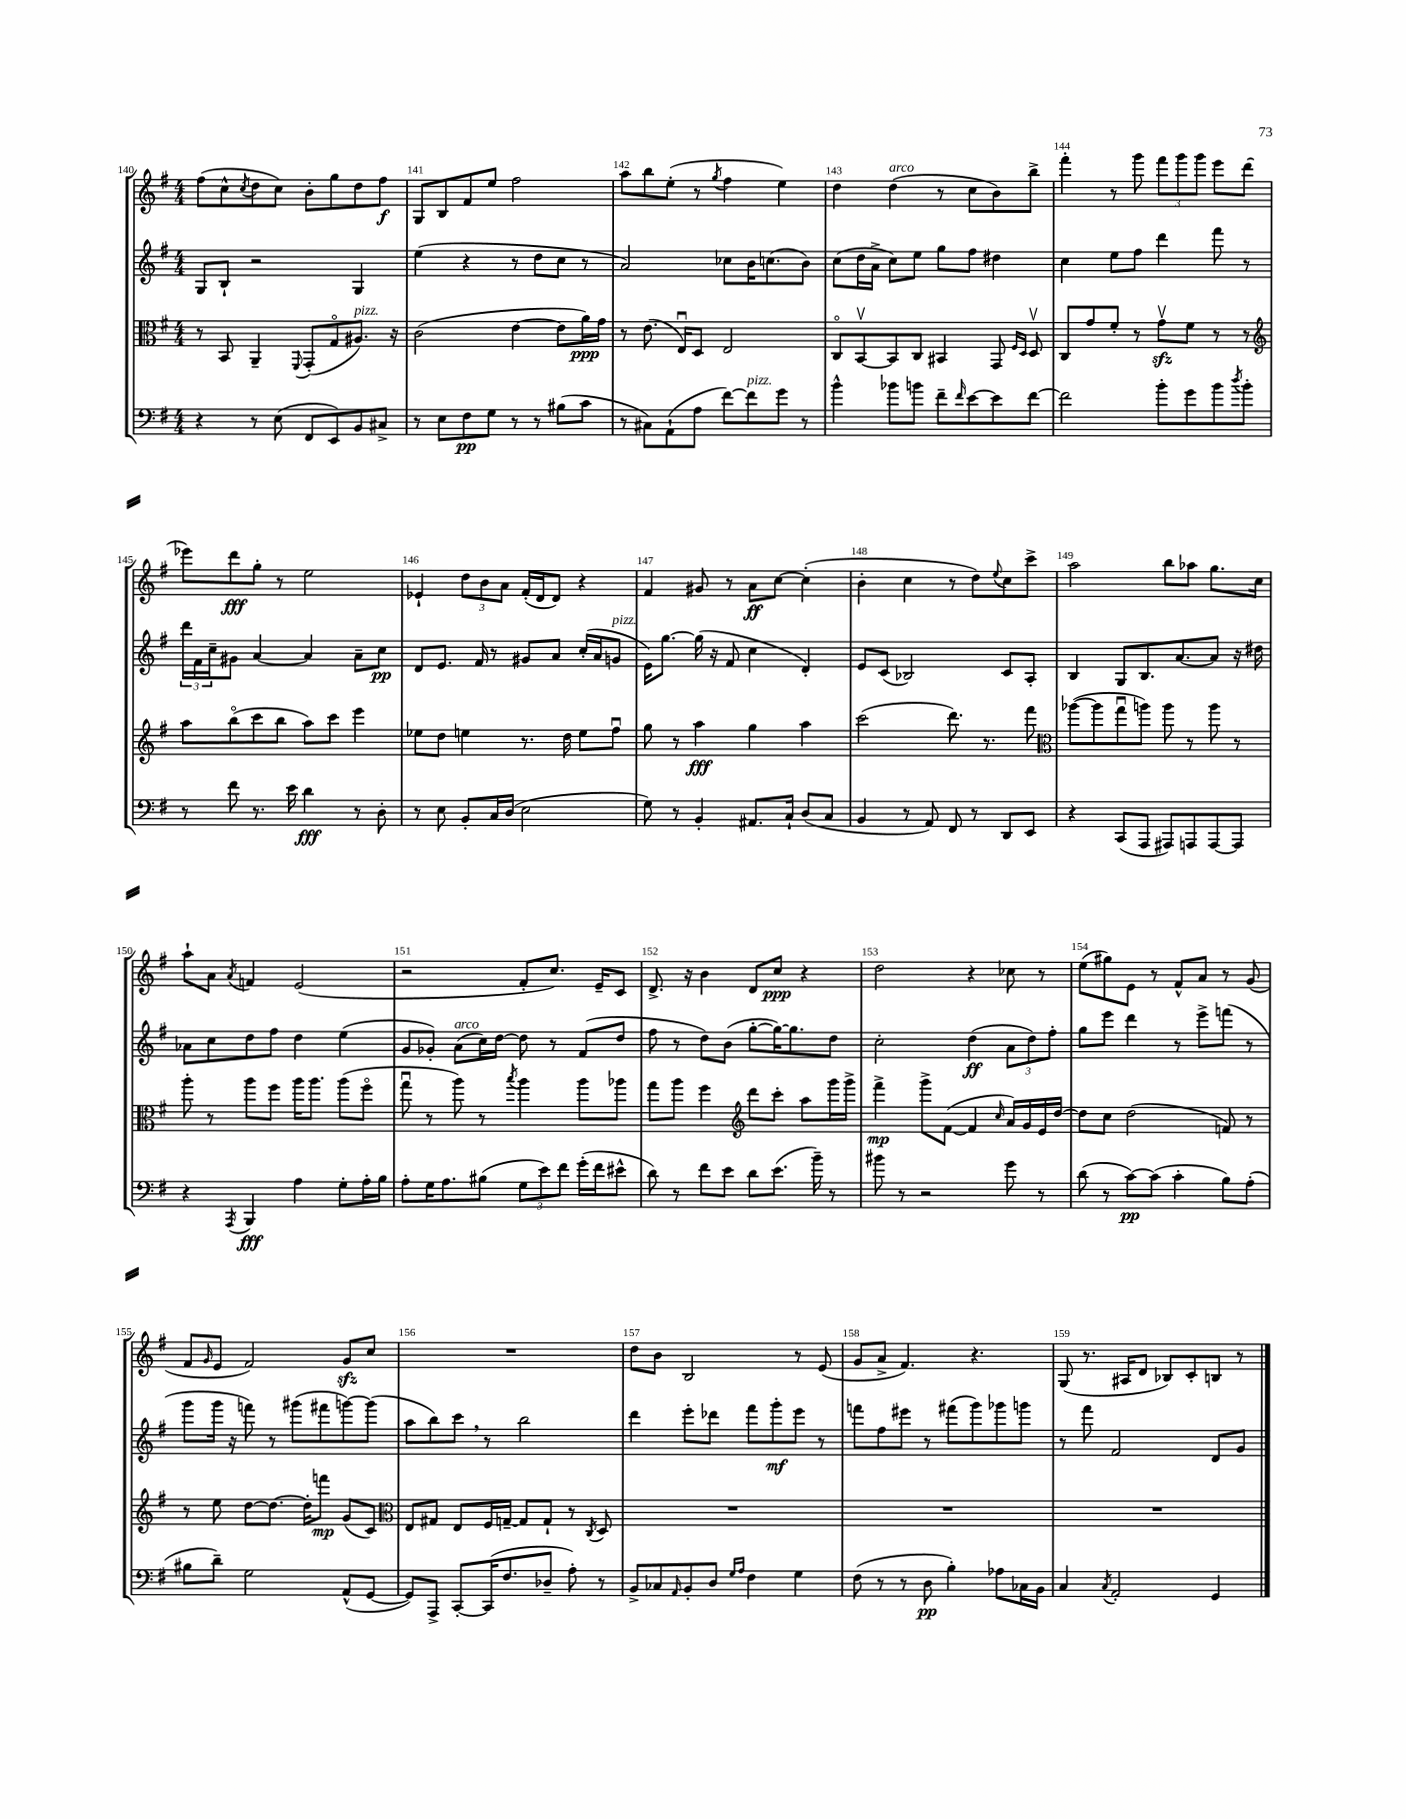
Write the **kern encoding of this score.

**kern	**dynam	**kern	**dynam	**kern	**dynam	**kern	**dynam
*part4	*part4	*part3	*part3	*part2	*part2	*part1	*part1
*staff4	*staff4	*staff3	*staff3	*staff2	*staff2	*staff1	*staff1
*clefF4	*	*clefC3	*	*clefG2	*	*clefG2	*
*k[f#]	*	*k[f#]	*	*k[f#]	*	*k[f#]	*
*M4/4	*	*M4/4	*	*M4/4	*	*M4/4	*
=140	=140	=140	=140	=140	=140	=140	=140
4r	.	8r	.	8G/L	.	(8ff#\L	.
.	.	8BB/	.	8B`/J	.	8cc^^\	.
.	.	.	.	.	.	8qcc/	.
8r	.	4AA~/	.	2r	.	8dd\	.
(8E\	.	.	.	.	.	8cc\J)	.
.	.	8qqFF#/	.	.	.	.	.
8FF#/L	.	(8GG'/L	.	.	.	8b'\L	.
8EE/)	.	8G/	.	.	.	8gg\	.
!	!	!LO:TX:a:i:t=pizz.	!	!	!	!	!
8BB/	.	8.A#X/J)	.	4G/	.	8dd\	.
8C#X^/J	.	.	.	.	.	8ff#\J	f
.	.	16r	.	.	.	.	.
=141	=141	=141	=141	=141	=141	=141	=141
8r	.	(2c\	.	(4ee\	.	8G/L	.
8E\L	.	.	.	.	.	8B/	.
8F#\	pp	.	.	4r	.	8f#/	.
8G\J	.	.	.	.	.	8ee/J	.
8r	.	[4e\	.	8r	.	2ff#\	.
8r	.	.	.	8dd\L	.	.	.
(8B#X\L	.	8e\L]	.	8cc\J	.	.	.
8c\J	.	16a\L)	ppp	8r	.	.	.
.	.	16g\JJ	.	.	.	.	.
=142	=142	=142	=142	=142	=142	=142	=142
8r	.	8r	.	2a/)	.	8aa\L	.
8C#X\L)	.	(8.e\	.	.	.	8bb\	.
(8AA`\	.	.	.	.	.	(8ee'\J	.
.	.	16Eu/KL)	.	.	.	.	.
8A\J	.	8D/J	.	.	.	8r	.
.	.	.	.	.	.	8qgg/	.
[8f#\L)	.	2E/	.	8cc-X\L	.	4ff#\	.
!LO:TX:a:i:t=pizz.	!	!	!	!	!	!	!
8f#\]	.	.	.	16b\K	.	.	.
.	.	.	.	(8.ccn\	.	.	.
8g\J	.	.	.	.	.	4ee\)	.
8r	.	.	.	8b\J)	.	.	.
=143	=143	=143	=143	=143	=143	=143	=143
4b^^\	.	8C/L	.	(8cc\L	.	4dd\	.
.	.	[8BBv/	.	16dd\L	.	.	.
.	.	.	.	16a^\JJ	.	.	.
!	!	!	!	!	!	!LO:TX:a:i:t=arco	!
8b-X\L	.	8BB/]	.	8cc\L)	.	(4dd\	.
8bn\J	.	8C/J	.	8ee\J	.	.	.
8f#~\L	.	4BB#X/	.	8gg\L	.	8r	.
16qqf#/	.	.	.	.	.	.	.
[8e\	.	.	.	8ff#\J	.	8cc\L	.
8e\]	.	8GG/	.	4dd#X\	.	8b\)	.
.	.	16qqF#/LL	.	.	.	.	.
.	.	16qqD/JJ	.	.	.	.	.
[8f#\J	.	8Dv/	.	.	.	8bb^\J	.
=144	=144	=144	=144	=144	=144	=144	=144
2f#\]	.	8C/L	.	4cc\	.	4fff#'\	.
.	.	8g/	.	.	.	.	.
.	.	8f#'/J	.	8ee\L	.	8r	.
.	.	8r	.	8ff#\J	.	8ggg\	.
8b'\L	.	8gzzv\L	.	4ddd\	.	12fff#\L	.
.	.	.	.	.	.	12ggg\	.
8g\	.	8f#\J	.	.	.	.	.
.	.	.	.	.	.	12ggg\J	.
8b\	.	8r	.	8fff#\	.	8eee\L	.
8qdd/	.	.	.	.	.	.	.
8b'\J	.	8r	.	8r	.	(8ddd\J	.
!!LO:LB:g=z
=145	=145	=145	=145	=145	=145	=145	=145
*	*	*clefG2	*	*	*	*	*
8r	.	8aa\L	.	24ddd\LL	.	8eee-X\L)	.
.	.	.	.	24f#\	.	.	.
.	.	.	.	24cc~\J	.	.	.
8f#\	.	(8bb\	.	8g#X\J	.	8ddd\	fff
8.r	.	8ccc\	.	[4a/	.	8gg'\J	.
.	.	8bb\J	.	.	.	8r	.
16e\	.	.	.	.	.	.	.
4d\	fff	8aa\L)	.	4a/]	.	2ee\	.
.	.	8ccc\J	.	.	.	.	.
8r	.	4eee\	.	8a~\L	.	.	.
8D'\	.	.	.	8cc\J	pp	.	.
=146	=146	=146	=146	=146	=146	=146	=146
8r	.	8ee-X\L	.	8d/L	.	4e-X`/	.
8E\	.	8dd\J	.	8.e/J	.	.	.
8BB'/L	.	4een\	.	.	.	12dd\L	.
.	.	.	.	16f#/	.	.	.
.	.	.	.	.	.	12b\	.
16C/L	.	.	.	8r	.	.	.
.	.	.	.	.	.	12a\J	.
(16D/JJ	.	.	.	.	.	.	.
2E\	.	8.r	.	8g#X/L	.	(16f#'/LL	.
.	.	.	.	.	.	16d/J	.
.	.	.	.	8a/J	.	8d/J)	.
.	.	16dd\	.	.	.	.	.
.	.	8ee\L	.	(16cc'/LL	.	4r	.
.	.	.	.	16a/J	.	.	.
!	!	!	!	!LO:TX:a:i:t=pizz.	!	!	!
.	.	8ff#u\J	.	8gn/J	.	.	.
=147	=147	=147	=147	=147	=147	=147	=147
8G\)	.	8gg\	.	16e\KL)	.	4f#/	.
.	.	.	.	[8.gg\J	.	.	.
8r	.	8r	.	.	.	.	.
4BB'/	.	4aa\	fff	(16gg\]	.	8g#X/	.
.	.	.	.	16r	.	.	.
.	.	.	.	8f#/	.	8r	.
8.AA#X/L	.	4gg\	.	4cc\	.	8a\L	ff
.	.	.	.	.	.	[8cc\J	.
16C`/Jk	.	.	.	.	.	.	.
(8D/L	.	4aa\	.	4d'/)	.	(4cc'\]	.
8C/J	.	.	.	.	.	.	.
=148	=148	=148	=148	=148	=148	=148	=148
4BB/	.	(2ccc\	.	8e/L	.	4b'\	.
.	.	.	.	(8c/J	.	.	.
8r	.	.	.	2B-X/)	.	4cc\	.
8AA/)	.	.	.	.	.	.	.
8FF#/	.	8.ddd\)	.	.	.	8r	.
8r	.	.	.	.	.	8dd\L)	.
.	.	8.r	.	.	.	.	.
.	.	.	.	.	.	8qqee/	.
8DD/L	.	.	.	8c/L	.	8cc\	.
8EE/J	.	8fff#\	.	8A'/J	.	8ccc^\J	.
=149	=149	=149	=149	=149	=149	=149	=149
*	*	*clefC3	*	*	*	*	*
4r	.	([8aa-X\L	.	4B/	.	2aa\	.
.	.	8aa-\]	.	.	.	.	.
(8CC/L	.	8ggu\	.	8G/L	.	.	.
8AAA/J	.	8aan\J)	.	8.B/	.	.	.
8AAA#X/L)	.	8aa\	.	.	.	8bb\L	.
.	.	.	.	[8.a/	.	.	.
8AAAn/	.	8r	.	.	.	8aa-X\J	.
[8AAA/	.	8aa\	.	8a/J]	.	8.gg\L	.
8AAA/J]	.	8r	.	16r	.	.	.
.	.	.	.	16dd#X\	.	16cc\Jk	.
!!LO:LB:g=z
=150	=150	=150	=150	=150	=150	=150	=150
4r	.	8aa'\	.	8a-X\L	.	8aa`\L	.
.	.	8r	.	8cc\	.	8a\J	.
8qAAA/	.	.	.	.	.	8qa/	.
4BBB/	fff	8aa\L	.	8dd\	.	4fn/	.
.	.	8ff#\J	.	8ff#\J	.	.	.
4A\	.	16aa\KL	.	4dd\	.	(2e/	.
.	.	8.aa\J	.	.	.	.	.
8G'\L	.	(8aa\L	.	(4ee\	.	.	.
16A'\L	.	8ff#\J	.	.	.	.	.
16B\JJ	.	.	.	.	.	.	.
=151	=151	=151	=151	=151	=151	=151	=151
8A'\L	.	8ggu\	.	8g/L	.	2r	.
16G\K	.	8r	.	8g-X'/J)	.	.	.
8.A\	.	.	.	.	.	.	.
!	!	!	!	!LO:TX:a:i:t=arco	!	!	!
.	.	8aa\)	.	(8a\L	.	.	.
(8B#X\J	.	8r	.	16cc\L)	.	.	.
.	.	.	.	[16dd\JJ	.	.	.
.	.	8qbb/	.	.	.	.	.
12G\L	.	4aa\	.	8dd\]	.	8f#'/L	.
12e\)	.	.	.	.	.	.	.
.	.	.	.	8r	.	8.cc/J)	.
12f#\J	.	.	.	.	.	.	.
(16g'\LL	.	8aa\L	.	(8f#/L	.	.	.
16f#\J	.	.	.	.	.	16e~/KL	.
8e#X^^\J	.	8aa-X\J	.	8dd/J	.	8c/J	.
=152	=152	=152	=152	=152	=152	=152	=152
8d\)	.	8gg\L	.	8ff#\	.	8.d^/	.
8r	.	8aa\J	.	8r	.	.	.
.	.	.	.	.	.	16r	.
8f#\L	.	4ff#\	.	8dd\L)	.	4b\	.
8e\J	.	.	.	(8b\J	.	.	.
*	*	*clefG2	*	*	*	*	*
8d\L	.	8ddd\L	.	[8gg'\L	.	8d/L	.
(8.e\J	.	8ccc'\J	.	16gg\K_)	.	8cc/J	ppp
.	.	.	.	8.gg\]	.	.	.
.	.	8aa\L	.	.	.	4r	.
16b~\)	.	.	.	.	.	.	.
8r	.	16ggg\L	.	8dd\J	.	.	.
.	.	16ggg^\JJ	.	.	.	.	.
=153	=153	=153	=153	=153	=153	=153	=153
8b#X\	.	4fff#^\	mp	2cc'\	.	2dd\	.
8r	.	.	.	.	.	.	.
2r	.	8ggg^\L	.	.	.	.	.
.	.	([8f#\J	.	.	.	.	.
.	.	4f#/]	.	(4dd\	ff	4r	.
.	.	16qqcc/	.	.	.	.	.
8g\	.	16a/LL)	.	12a\L	.	8cc-X\	.
.	.	16g/	.	.	.	.	.
.	.	.	.	12dd\)	.	.	.
8r	.	16e/	.	.	.	8r	.
.	.	.	.	12ff#'\J	.	.	.
.	.	[16dd/JJ	.	.	.	.	.
=154	=154	=154	=154	=154	=154	=154	=154
(8d\	.	8dd\L]	.	8gg\L	.	(8ee\L	.
8r	.	8cc\J	.	8eee\J	.	8gg#X\)	.
[8c\L)	pp	(2dd\	.	4ddd\	.	8e\J	.
(8c\J]	.	.	.	.	.	8r	.
4c'\	.	.	.	8r	.	8f#^^/L	.
.	.	.	.	8eee^\L	.	8a/J	.
8B\L)	.	8fn/)	.	(8fffn\J	.	8r	.
(8A'\J	.	8r	.	8r	.	(8g/	.
!!LO:LB:g=z
=155	=155	=155	=155	=155	=155	=155	=155
8B#X\L	.	8r	.	8ggg\L	.	8f#/L	.
.	.	.	.	.	.	16qqg/	.
8d~\J)	.	8ee\	.	16ggg\Jk	.	8e/J	.
.	.	.	.	16r	.	.	.
2G\	.	[8dd\L	.	8fffn\)	.	2f#/)	.
.	.	8.dd\J_	.	8r	.	.	.
.	.	.	.	(8ggg#X\L	.	.	.
.	.	16dd'\KL]	.	.	.	.	.
.	.	8fffn\J	mp	8fff#X\	.	.	.
(8AA^^/L	.	(8g/L	.	[8gggn\)	.	8gzz/L	.
[8GG/J	.	8c/J)	.	(8ggg\J]	.	8cc/J	.
=156	=156	=156	=156	=156	=156	=156	=156
*	*	*clefC3	*	*	*	*	*
8GG/L])	.	8E/L	.	8aa\L	.	1r	.
8AAA^/J	.	8G#X/J	.	8bb\)	.	.	.
[8CC'/L	.	8E/L	.	8ccc,\J	.	.	.
(16CC/K]	.	16F#/L	.	8r	.	.	.
8.F#/	.	[16Gn~/JJ	.	.	.	.	.
.	.	8G/L]	.	2bb\	.	.	.
8D-X~/J	.	8G`/J	.	.	.	.	.
8A'\)	.	8r	.	.	.	.	.
.	.	8qC/	.	.	.	.	.
8r	.	8D/	.	.	.	.	.
=157	=157	=157	=157	=157	=157	=157	=157
8BB^/L	.	1r	.	4ddd\	.	8dd\L	.
8C-X/	.	.	.	.	.	8b\J	.
16qqAA/	.	.	.	.	.	.	.
8BB'/	.	.	.	8eee'\L	.	2B/	.
8D/J	.	.	.	8ddd-X\J	.	.	.
16qqG/LL	.	.	.	.	.	.	.
16qqA/JJ	.	.	.	.	.	.	.
4F#\	.	.	.	8fff#\L	.	.	.
.	.	.	.	8ggg'\	mf	.	.
4G\	.	.	.	8eee\J	.	8r	.
.	.	.	.	8r	.	(8e/	.
=158	=158	=158	=158	=158	=158	=158	=158
(8F#\	.	1r	.	8fffn\L	.	8g/L	.
8r	.	.	.	8ff#\	.	8a^/J	.
8r	.	.	.	8eee#X\J	.	4.f#/)	.
8D\	pp	.	.	8r	.	.	.
4B'\)	.	.	.	(8fff#X\L	.	.	.
.	.	.	.	8ggg\)	.	4.r	.
8A-X\L	.	.	.	8ggg-X\	.	.	.
16C-X\L	.	.	.	8gggn\J	.	.	.
16BB\JJ	.	.	.	.	.	.	.
=159	=159	=159	=159	=159	=159	=159	=159
4C/	.	1r	.	8r	.	(8G/	.
.	.	.	.	8fff#\	.	8.r	.
8qC/	.	.	.	.	.	.	.
2AA'/	.	.	.	2f#/	.	.	.
.	.	.	.	.	.	16A#X/KL	.
.	.	.	.	.	.	8d/J	.
.	.	.	.	.	.	8B-X/L)	.
.	.	.	.	.	.	8c'/	.
4GG/	.	.	.	8d/L	.	8Bn/J	.
.	.	.	.	8g/J	.	8r	.
==	==	==	==	==	==	==	==
*-	*-	*-	*-	*-	*-	*-	*-
